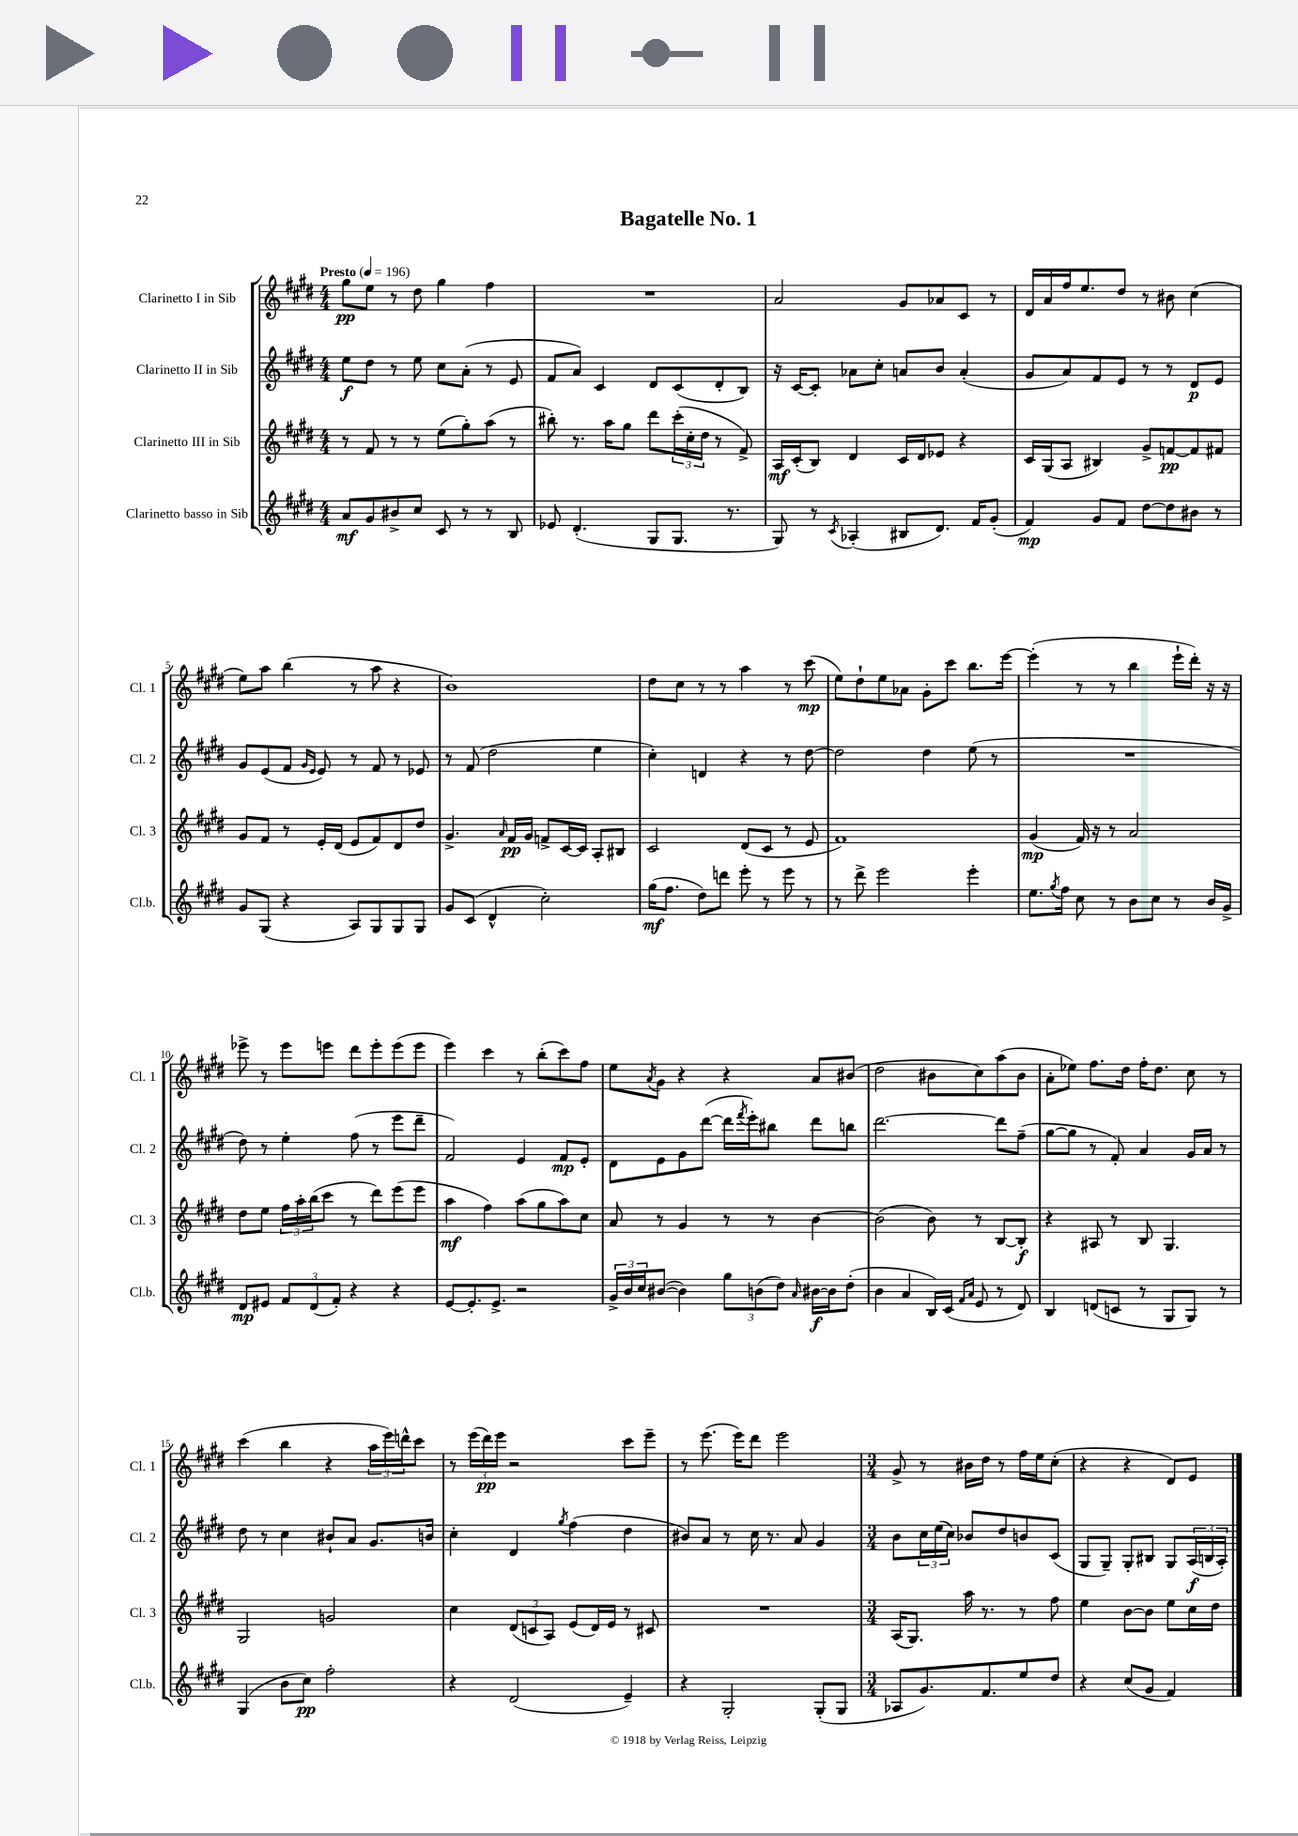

**kern	**kern	**kern	**kern
*staff4	*staff3	*staff2	*staff1
*clefG2	*clefG2	*clefG2	*clefG2
*k[f#c#g#d#]	*k[f#c#g#d#]	*k[f#c#g#d#]	*k[f#c#g#d#]
*M4/4	*M4/4	*M4/4	*M4/4
*MM196	*MM196	*MM196	*MM196
8a	8r	8ee	8gg#
8g#	8f#	8dd#	8ee
8b#^	8r	8r	8r
8cc#	8r	8ee	8dd#
8c#	(8ee	8cc#	4gg#
8r	8gg#')	(8a'	.
8r	(8aa	8r	4ff#
8B	8r	8e	.
=	=	=	=
8e-	8bb#')	8f#	1r
(4.d#'	8.r	8a)	.
.	.	4c#	.
.	16aa	.	.
.	8gg#	.	.
8G#	8ddd#	8d#	.
8.G#	(24ccc#'	(8c#	.
.	24cc#'	.	.
.	24dd#	.	.
.	8r	8d#'	.
8.r	.	.	.
.	8f#^)	8B)	.
=	=	=	=
8G#)	16A	16r	2a
.	(16c#'	[16c#	.
8r	8B)	8c#']	.
8qc#	.	.	.
(4A-'	4d#	8a-	.
.	.	8cc#'	.
8B#	16c#	8a	8g#
.	16d#	.	.
8.d#)	8e-	8b	8a-
.	4r	(4a'	8c#
16f#	.	.	.
(8g#'	.	.	8r
=	=	=	=
4f#)	16c#	8g#	16d#
.	(16G#	.	16a
.	8A	8a)	16ff#
.	.	.	8.ee
8g#	4B#)	8f#	.
8f#	.	8e	8dd#
[8dd#	8g#^	8r	8r
8dd#]	[8f	8r	8b#
8b#	8f]	8d#	(4cc#
8r	8f#	8e	.
=	=	=	=
8g#	8g#	8g#	8ee)
(8G#	8f#	(8e	8aa
4r	8r	8f#	(4bb
.	.	16qqg#	.
.	.	16qqe	.
.	16e'	8e)	.
.	(16d#	.	.
8A)	8e	8r	8r
8G#	8f#)	8f#	8aa
8G#	8d#	8r	4r
8G#	8dd#	8e-	.
=	=	=	=
8g#	4.g#^	8r	1b)
(8c#	.	(8f#	.
4d#^^	.	2dd#	.
.	16qqa	.	.
.	16f#	.	.
.	16g#	.	.
2cc#')	8f^	.	.
.	[16c#	.	.
.	16c#]	.	.
.	8A'	4ee	.
.	8B#	.	.
=	=	=	=
(16gg#	2c#	4cc#')	8dd#
8.ff#	.	.	.
.	.	.	8cc#
8dd#)	.	4d	8r
8ddd	.	.	8r
8eee'	(8d#	4r	4aa
8r	8c#	.	.
8eee	8r	8r	8r
8r	8e	[8dd#	(8ccc#
=	=	=	=
8r	1f#)	2dd#]	8ee)
8ddd#^	.	.	8dd#`
2eee	.	.	8ee
.	.	.	8a-
.	.	4dd#	8g#'
.	.	.	8ccc#
4eee'	.	(8ee	8.bb
.	.	8r	.
.	.	.	[16eee
=	=	=	=
8.ee	(4g#	1r	(4eee']
8qgg#	.	.	.
16ff#	.	.	.
8cc#	16f#)	.	8r
.	16r	.	.
8r	8r	.	8r
8b	2a	.	4bb
8cc#	.	.	.
8r	.	.	16eee`
.	.	.	16ddd#')
16b	.	.	16r
16g#^	.	.	16r
=	=	=	=
8d#	8dd#	8dd#)	8eee-^
8e#	8ee	8r	8r
12f#	24ff#	4ee'	8eee-
.	24aa'	.	.
(12d#	(24bb	.	.
.	8ccc#	.	8eee
12f#')	.	.	.
4r	8r	(8ff#	8ddd#
.	8ddd#)	8r	8eee'
4r	(8eee	8eee	(8eee
.	8eee	8ddd#~	8eee
=	=	=	=
[8e	4aa	2f#)	4eee)
8.e']	.	.	.
.	4ff#)	.	4ccc#
8.e^	.	.	.
2r	(8aa	4e	8r
.	8gg#	.	(8bb'
.	8aa)	8f#	8ccc#)
.	8cc#	8e'	8ff#
=	=	=	=
24g#^	8a	8d#	8ee
24b	.	.	.
24cc#	.	.	.
.	.	.	8qa
([8b#	8r	8e	8g#
4b#])	4g#	8g#	4r
.	.	([8ddd#	.
12gg#	8r	16ddd#]	4r
.	.	8qfff#	.
.	.	16eee')	.
(12b	.	.	.
.	8r	8bb#	.
12dd#)	.	.	.
16qqa	.	.	.
[16b#	[4b	8ddd#	8a
16b#]	.	.	.
(8dd#'	.	8bb	(8b#
=	=	=	=
4b	(2b]	[2.ddd#	2dd#
4a	.	.	.
16B)	8b)	.	8b#
(16c#	.	.	.
16qqf#	.	.	.
16qqa	.	.	.
8e	8r	.	8cc#)
8r	[8B	8ddd#]	(8aa
8d#)	8B']	(8ff#~	8b#
=	=	=	=
4B	4r	[8gg#	8a'
.	.	8gg#]	8ee-)
(8d	8A#	8r	8.ff#
8c	8r	8f#')	.
.	.	.	16dd#
8r	8B	4a	16ff#'
.	.	.	8.dd#
8G#	4.G#	.	.
8G#)	.	16g#	8cc#
.	.	16a	.
8r	.	8r	8r
=	=	=	=
(4G#	2G#	8dd#	(4ccc#
.	.	8r	.
8b	.	4cc#	4bb
8cc#)	.	.	.
2ff#'	2g	8b#`	4r
.	.	8a	.
.	.	8.g#	24aa
.	.	.	24eee)
.	.	.	24ddd^^
.	.	.	8ccc#
.	.	16b	.
=	=	=	=
4r	4cc#	4cc#'	8r
.	.	.	(24eee
.	.	.	24ddd#)
.	.	.	24eee
(2d#	(12d#	4d#	2r
.	12c	.	.
.	12A)	.	.
.	.	8qgg#	.
.	(8e	(4ff#	.
.	16d#)	.	.
.	16e	.	.
4e~)	8r	4dd#	8ccc#
.	8c#	.	8eee~
=	=	=	=
4r	1r	8b#)	8r
.	.	8a	(8.eee
2G#'	.	8r	.
.	.	.	16eee)
.	.	16cc#	8ddd#
.	.	8.r	.
.	.	.	2eee
.	.	8a	.
(8G#'	.	4g#	.
8G#	.	.	.
=	=	=	=
*M3/4	*M3/4	*M3/4	*M3/4
8A-	(16A	8b	8g#^
.	8.G#)	.	.
8.g#)	.	24cc#	8r
.	.	(24ee	.
.	.	24cc#)	.
.	16aa	8b-	16b#
8.f#	8.r	.	16dd#
.	.	8dd#	8r
8ee	8r	8b	16ff#
.	.	.	16ee
8dd#	8ff#	(8c#	(8cc#'
=	=	=	=
4r	4ee	8G#	4r
.	.	8G#~)	.
(8cc#	[8b	8G#'	4r
8g#	8b]	8B#	.
4f#)	8ee	8G#	8d#)
.	16cc#	(24A	8e
.	.	24B	.
.	16dd#	.	.
.	.	24A')	.
==	==	==	==
*-	*-	*-	*-
